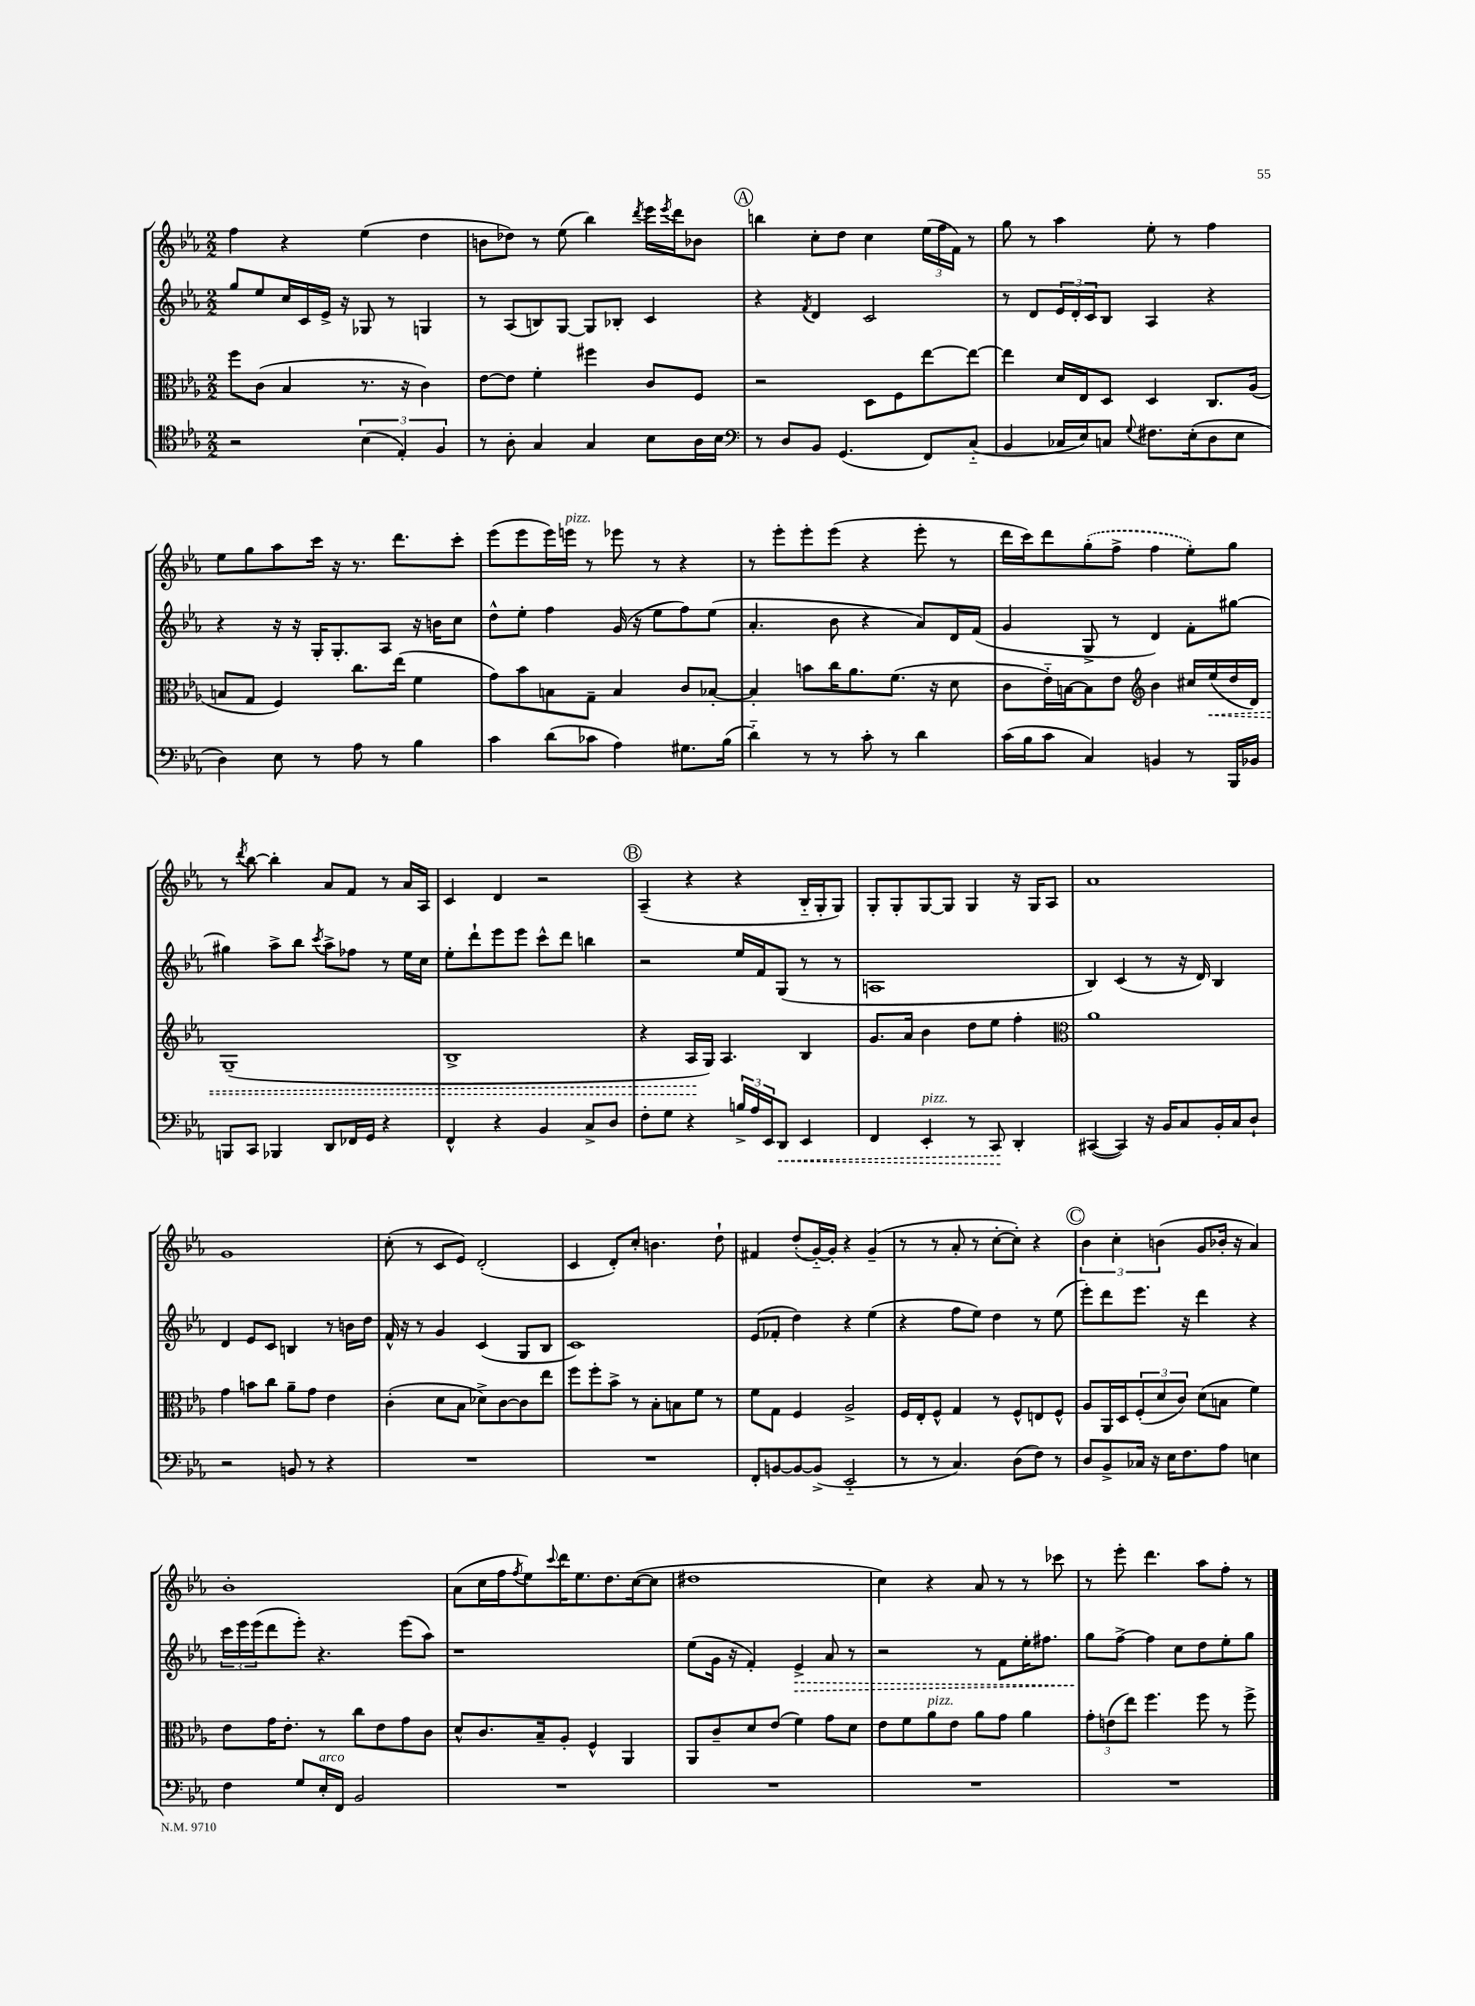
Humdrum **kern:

**kern	**kern	**kern	**kern
*staff4	*staff3	*staff2	*staff1
*clefC4	*clefC3	*clefG2	*clefG2
*k[b-e-a-]	*k[b-e-a-]	*k[b-e-a-]	*k[b-e-a-]
*M2/2	*M2/2	*M2/2	*M2/2
2r	8ff	8gg	4ff
.	(8c	8ee-	.
.	4B-	16cc	4r
.	.	16c	.
.	.	16e-^	.
.	.	16r	.
(6B-	8.r	8G-	(4ee-
.	.	8r	.
6E-')	.	.	.
.	16r	.	.
.	4c)	4G	4dd
6F	.	.	.
=	=	=	=
8r	[8e-	8r	8b
8A-'	8e-]	(8A-	8dd-)
4G	4f'	8B)	8r
.	.	[8G	(8ee-
4G	4ff#	8G]	4bb-)
.	.	8B-'	.
.	.	.	8qddd
8B-	8c	4c	16eee-
.	.	.	8qeee-
.	.	.	16ddd
16A-	8F	.	8b-
16B-	.	.	.
=	=	=	=
*clefF4	*	*	*
8r	2r	4r	4bb
8D	.	.	.
.	.	8qf	.
8BB-	.	4d	8cc'
(4.GG	.	.	8dd
.	8D	2c	4cc
.	8F	.	.
8FF)	[8ee-	.	(24ee-
.	.	.	24ff
.	.	.	24f)
(8C'~	8ee-_	.	8r
=	=	=	=
4BB-	4ee-]	8r	8gg
.	.	8d	8r
16C-	16d	24e-	4aa-
.	.	24d'	.
16E-)	16E-	.	.
.	.	24c	.
8C	8D	8B-	.
8qqG	.	.	.
8.F#	4D	4A-	8ee-'
.	.	.	8r
(16E-'	.	.	.
8D	8.C	4r	4ff
8E-	.	.	.
.	(16A-	.	.
=	=	=	=
4D)	8B	4r	8ee-
.	8G	.	8gg
8E-	4F)	16r	8aa-
.	.	16r	.
8r	.	16G'	16ccc
.	.	8.G'	16r
8A-	8.cc	.	8.r
8r	.	8A-	.
.	(16ee-	.	8.ddd
4B-	4f	16r	.
.	.	16b	.
.	.	8cc	8ccc'
=	=	=	=
4c	8g)	8dd^^	(8eee-
.	8b-	8ee-'	8eee-
(8d	8B	4ff	16eee-)
.	.	.	16eee
8c-	8G~	.	8r
4A-)	4B	(16g	8eee-
.	.	16r	.
.	.	8ee-	8r
8.G#	8c	8ff)	4r
.	[8B-'	(8ee-	.
(16B-	.	.	.
=	=	=	=
4d'~)	4B-']	4.a-'	8r
.	.	.	8eee-'
8r	8b	.	8eee-'
8r	16cc	8b-	(8eee-
.	8.a-	.	.
8c'	.	4r	4r
8r	(8.f	.	.
4d	.	8a-)	8eee-'
.	16r	.	.
.	8d	16d	8r
.	.	(16f	.
=	=	=	=
(16c	8c	4g	16ddd
16B-	.	.	16ccc)
8c	16e-'~)	.	8ddd
.	[16B	.	.
4C)	8B]	8G^	(8gg'
.	8e-	8r	8ff^
*	*clefG2	*	*
4BB	4b-	4d)	4ff
8r	16cc#	8f'	8ee-')
.	(16ee-	.	.
16BBB-	16dd	[8gg#	8gg
16BB-	16d)	.	.
=	=	=	=
8BBB	(1G~	4gg#]	8r
.	.	.	8qddd
8CC	.	.	[8bb-
4BBB-	.	8aa-^	4bb-']
.	.	8bb-	.
.	.	8qccc	.
8DD	.	8aa-^	8a-
16FF-	.	8ff-	8f
16GG	.	.	.
4r	.	8r	8r
.	.	16ee-	16a-
.	.	16cc	16A-
=	=	=	=
4FF^^	1B-^	8ee-'	4c
.	.	8ddd`	.
4r	.	8eee-	4d
.	.	8eee-	.
4BB-	.	8ccc^^	2r
.	.	8ddd	.
8C^	.	4bb	.
8D	.	.	.
=	=	=	=
8F'	4r	2r	(4A-~
8G	.	.	.
4r	16A-	.	4r
.	16G)	.	.
.	4.A-	.	.
24B^	.	16ee-	4r
24A-	.	.	.
.	.	16f	.
24EE-	.	.	.
8DD	.	(8G	.
4EE-	4B-	8r	16B-'~
.	.	.	16G'
.	.	8r	8G)
=	=	=	=
4FF	8.g	1A	8G'
.	.	.	8G'
.	16a-	.	.
4EE-'	4b-	.	[8G
.	.	.	8G]
8r	8dd	.	4G
8CC	8ee-	.	.
4DD'	4ff'	.	16r
.	.	.	16G
.	.	.	8A-
=	=	=	=
*	*clefC3	*	*
([4CC#	1a-	4B-)	1a-
4CC#])	.	(4c	.
16r	.	8r	.
16BB-	.	.	.
8C	.	16r	.
.	.	16d)	.
16BB-'	.	4B-	.
16C	.	.	.
8D`	.	.	.
=	=	=	=
2r	4g	4d	1g
.	8b	8e-	.
.	8cc	8c	.
8BB	8a-~	4B	.
8r	8g	.	.
4r	4e-	8r	.
.	.	16b	.
.	.	16dd	.
=	=	=	=
1r	(4c'	16f^^	(8cc'
.	.	16r	.
.	.	8r	8r
.	8d	4g	8c
.	8B-	.	8e-)
.	8d-^)	(4c	(2d'
.	[8c	.	.
.	8c]	8G	.
.	8ee-	8B-	.
=	=	=	=
1r	8ff	1c)	4c
.	8ff'	.	.
.	8b-^	.	8d')
.	8r	.	8cc'
.	8B-'	.	4.b
.	8B	.	.
.	8f	.	.
.	8r	.	8dd`
=	=	=	=
8FF'	8f	(8e-	4f#
[8BB	8G	8f-'	.
8BB_	4F	4dd)	(8dd'
(8BB^]	.	.	[16g'~)
.	.	.	16g']
2EE-'~	2A-^	4r	4r
.	.	(4ee-	(4g~
=	=	=	=
8r	16F	4r	8r
.	16E-'	.	.
8r	8F^^	.	8r
4.C)	4G	8ff	8a-'
.	.	8ee-)	8r
.	8r	4dd	[8cc'
(8D	8F^^	.	8cc'])
8F)	8E	8r	4r
8r	8F^^	(8ee-	.
=	=	=	=
8D	8A-	8eee-')	6b-
8BB-^	16AA-	8ddd	.
.	.	.	6cc'
.	16D	.	.
16C-	(12F'	8.eee-	.
16r	.	.	.
.	12d	.	(6b
16E-	.	.	.
.	12c)	.	.
8.F	.	16r	.
.	(8d	4ddd	8g
8A-	8B	.	16b-'
.	.	.	16r
4E	4f)	4r	4a-)
=	=	=	=
4F	8e-	24ccc	1b-'
.	.	24eee-	.
.	.	(24eee-	.
.	16g	8ddd	.
.	8.e-'	.	.
8G	.	8eee-')	.
16E-'	8r	4.r	.
16FF	.	.	.
2BB-	8cc	.	.
.	8e-	.	.
.	8g	(8eee-	.
.	8c	8aa-)	.
=	=	=	=
1r	8d^^	1r	(8a-
.	8.c	.	16cc
.	.	.	16ff
.	.	.	8qff
.	.	.	8ee-)
.	16B-~	.	.
.	.	.	8qqccc
.	8A-'	.	16ddd
.	.	.	8.ee-
.	4F^^	.	.
.	.	.	8.dd
.	4AA-	.	.
.	.	.	([16cc
.	.	.	8cc]
=	=	=	=
1r	8AA-	(8ee-	1dd#
.	8c~	16g	.
.	.	16r	.
.	8d	4f')	.
.	(8e-	.	.
.	4f)	4e-^	.
.	8g	8a-	.
.	8d	8r	.
=	=	=	=
1r	8e-	2r	4cc)
.	8f	.	.
.	8a-	.	4r
.	8e-	.	.
.	8a-	8r	8a-
.	8g	8f	8r
.	4a-	16ee-'	8r
.	.	8.ff#	.
.	.	.	8ccc-
=	=	=	=
1r	12g'	8gg	8r
.	(12e	.	.
.	.	[8ff^	8eee-'
.	12ee-)	.	.
.	4.ff	4ff]	4.ddd
.	.	8cc	.
.	8ff	8dd	8aa-
.	8r	8ee-'	8ff'
.	8ff^	8gg	8r
==	==	==	==
*-	*-	*-	*-
